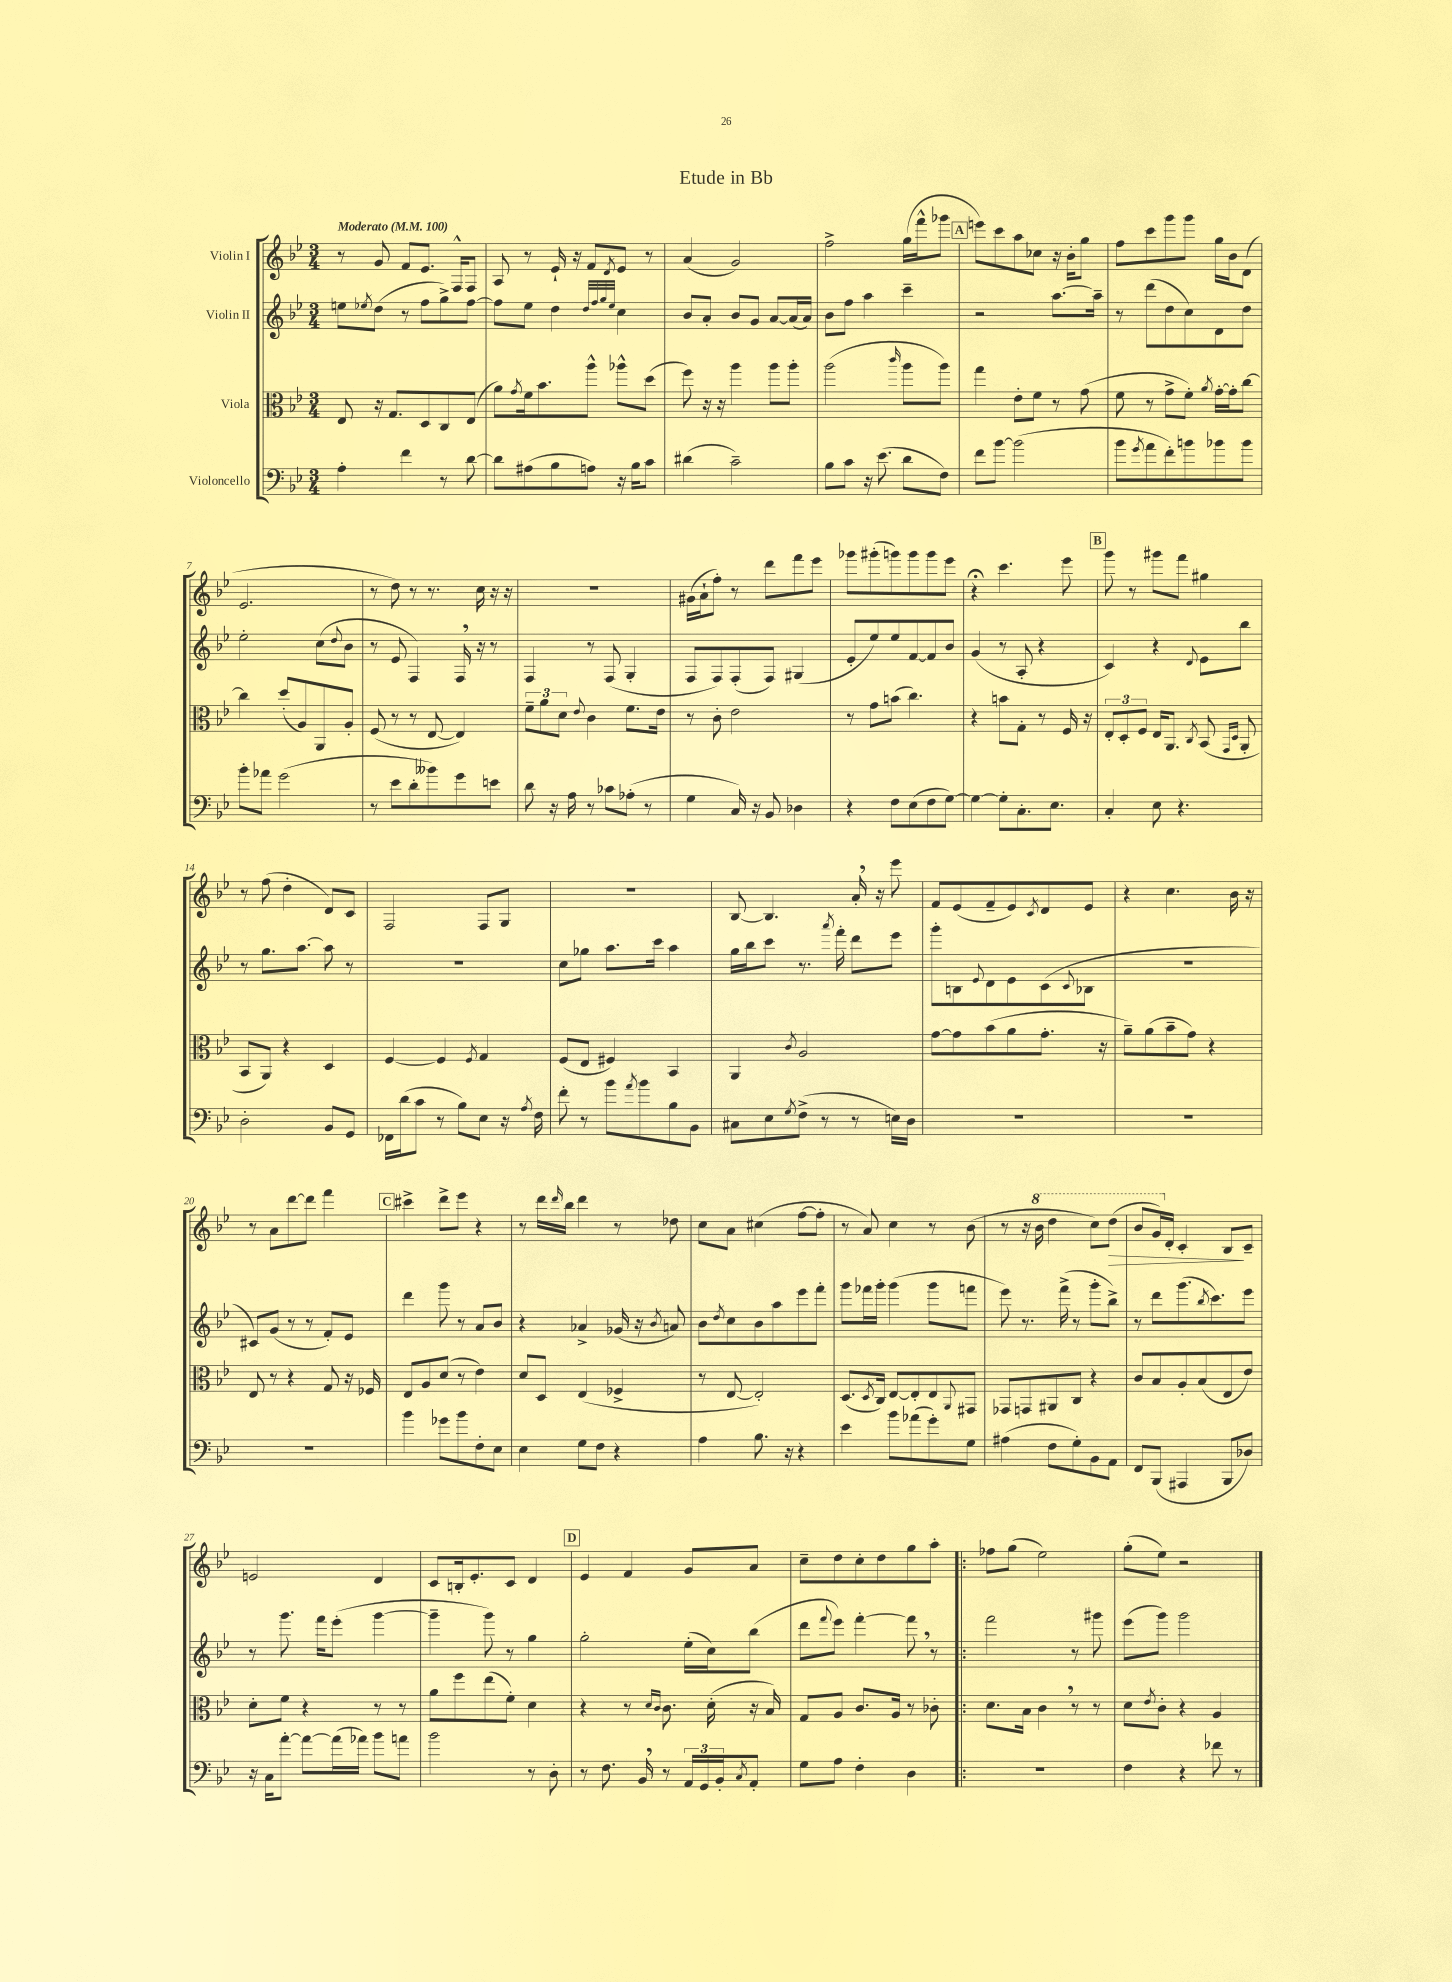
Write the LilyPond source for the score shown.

\header { title = "Etude in Bb" }
<<
\new StaffGroup <<
\new Staff = "s0" \with { instrumentName = "Violin I" } {
    \clef treble \key bes \major \numericTimeSignature \time 3/4 \tempo "Moderato" 4 = 100
    r8 g'8 f'8 ees'8. f16-^ f8 |
    a8 r8 ees'16-! r16 f'8 \acciaccatura { d'8 } ees'8 r8 |
    a'4( g'2) |
    f''2-> g''16( f'''16-^ ges'''8 |
    \mark \markup { \box "A" } e'''8) c'''8 a''8 ces''8 r16 bes'16-. g''8 |
    f''8 c'''8 g'''8 g'''8 g''16 bes'16 d'8( |
    ees'2. |
    r8 d''8) r8 r8. c''16 r16 r16 |
    R2. |
    gis'16( a'16-! f''8-.) r8 d'''8 f'''8 ees'''8 |
    ges'''8 gis'''8-.( g'''8) g'''8 g'''8 ees'''8 |
    r4\fermata c'''4. ees'''8 |
    \mark \markup { \box "B" } g'''8 r8 gis'''8 f'''8 gis''4 |
    r8 f''8( d''4-. d'8) c'8 |
    f2 f8 g8 |
    R2. |
    bes8~ bes4. a'16-. \breathe r16 ees'''8 |
    f'8 ees'8( f'8-- ees'8) \acciaccatura { c'8 } d'8 ees'8 |
    r4 c''4. bes'16 r16 |
    r8 a'8 d'''8~ d'''8 f'''4 |
    \mark \markup { \box "C" } cis'''4-> d'''8-> ees'''8 r4 |
    r8 d'''16 \grace { d'''16 } bes''16 d'''4 r8 des''8 |
    c''8 a'8 cis''4( f''8~ f''8-. |
    r8 a'8) c''4 r8 bes'8( |
    r8 r16 \ottava #1 bes''16 d'''4 c'''8) d'''8\>( |
    bes''8 g''16) \ottava #0 d'16-. c'4-. bes8\! c'8-- |
    e'2 d'4 |
    c'8 b16-. ees'8.-. c'8 d'4 |
    \mark \markup { \box "D" } ees'4 f'4 g'8 a'8 |
    c''8-- d''8 c''8-. d''8 g''8 a''8-. |
    \bar ".|:" fes''8 g''8( ees''2) |
    g''8-.( ees''8) r2 \bar "|." |
}
\new Staff = "s1" \with { instrumentName = "Violin II" } {
    \clef treble \key bes \major \numericTimeSignature \time 3/4
    e''8 \acciaccatura { ees''8 } d''8( r8 f''8 g''8->) f''8~ |
    f''8 ees''8 d''4 \grace { d''32 f''32 g''32 ees''32 } c''4 |
    bes'8 a'8-. bes'8 g'8 a'8~ a'16( a'16) |
    bes'8 f''8 a''4 c'''4-- |
    \mark \markup { \box "A" } r2 a''8.~ a''16-- |
    r8 d'''8( d''8 c''8) d'8 d''8 |
    ees''2-. c''8( \appoggiatura { d''8 } bes'8 |
    r8 ees'8 f4) f16 \breathe r16 r8 |
    f4 r8 f8( g4-. |
    f8 f8) f8-.( f8) gis4( |
    ees'8-. ees''8) ees''8 f'8~ f'8 bes'8 |
    g'4( r8 a8-. r4 |
    \mark \markup { \box "B" } c'4) r4 \appoggiatura { d'8 } ees'8 bes''8 |
    r8 g''8. a''8.~ a''8 r8 |
    R2. |
    c''8 ges''8 a''8. c'''16 a''4 |
    g''16 bes''16 c'''8 r8. \acciaccatura { a'''8 } f'''16-. d'''8 ees'''8 |
    g'''8-. b8 \appoggiatura { ees'8 } d'8 ees'8 c'8( \appoggiatura { c'8 } bes8 |
    R2. |
    cis'8) g'8( r8 r8 f'8-.) ees'8 |
    \mark \markup { \box "C" } d'''4 g'''8 r8 a'8 bes'8 |
    r4 aes'4-> ges'16( r16 \acciaccatura { bes'8 } a'8) |
    bes'8 \acciaccatura { d''8 } c''8 bes'8 a''8 ees'''8 f'''8-. |
    g'''8 fes'''16 g'''16-. g'''4( g'''8 f'''8 |
    ees'''8) r8. f'''16->( r8 g'''8-. bes''8->) |
    r8 d'''8 g'''8.( \acciaccatura { bes''8 } c'''8.) ees'''8 |
    r8 g'''8. f'''16 ees'''8-.( g'''4~ |
    g'''4-- g'''8) r8 g''4 |
    \mark \markup { \box "D" } g''2-. ees''16-.( c''16) bes''8( |
    d'''8 \appoggiatura { f'''8 } ees'''8) f'''4~-. f'''8 \breathe r8 |
    \bar ".|:" f'''2 r8 gis'''8 |
    ees'''8( g'''8) g'''2 \bar "|." |
}
\new Staff = "s2" \with { instrumentName = "Viola" } {
    \clef alto \key bes \major \numericTimeSignature \time 3/4
    ees8 r16 g8. d8 c8 ees8( |
    a'8) \acciaccatura { g'8 } f'16 bes'8. a''8-^ aes''8-^ d''8( |
    f''8) r16 r16 a''4 a''8 a''8-. |
    a''2( \grace { c'''16 } a''8 a''8) |
    \mark \markup { \box "A" } g''4 ees'8-. f'8 r8 g'8( |
    f'8 r8 g'8-> f'8-.) \acciaccatura { a'8 } g'16~-. g'16-. c''8~ |
    c''4 d''8-.( a8) a,8 a8-. |
    f8( r8 r8 ees8~ ees4) |
    \tuplet 3/2 { f'8-- a'8 d'8 } \appoggiatura { ees'8 } c'4 f'8. ees'16 |
    r8 c'8-. ees'2 |
    r8 g'8 b'8( c''4.) |
    r4 b'8 g8-. r8 f16 r16 |
    \mark \markup { \box "B" } \tuplet 3/2 { ees8-. d8-. f8 } ees16 a,8. \acciaccatura { c8 } bes,8( \grace { g,16 d16 } a,8-. |
    bes,8 a,8) r4 d4 |
    f4~ f4 \acciaccatura { f8 } g4 |
    f8( ees8 fis4) bes,4 |
    a,4 \acciaccatura { c'8 } a2 |
    g'8~ g'8 bes'8( a'8 g'8.-. r16 |
    a'8--) a'8( bes'8-- g'8) r4 |
    ees8 r8 r4 g8 r16 fes16 |
    \mark \markup { \box "C" } ees8 a8 d'8( r8 ees'4) |
    d'8 d8 ees4( fes4-> |
    r8 ees8~ ees2-.) |
    d8.( \acciaccatura { d8 } c16) ees8~ ees8-. ees8 \appoggiatura { a,8 } gis,8 |
    ges,8 g,8 ais,8 c8 r4 |
    c'8 bes8 a8-. bes8( ees8 ees'8) |
    d'8-. f'8 r4 r8 r8 |
    a'8 f''8 ees''8( f'8-.) d'4 |
    \mark \markup { \box "D" } r4 r8 \grace { d'16 c'16 } c'8. d'16-.( r16 bes16) |
    g8 a8 c'8. a16 r8 ces'8-. |
    \bar ".|:" d'8. bes16 c'4 \breathe r8 r8 |
    d'8 \acciaccatura { ees'8 } c'8-. r4 a4 \bar "|." |
}
\new Staff = "s3" \with { instrumentName = "Violoncello" } {
    \clef bass \key bes \major \numericTimeSignature \time 3/4
    a4-. f'4 r8 d'8~ |
    d'8 ais8( bes8 a8) r16 bes16 c'8 |
    dis'4( c'2--) |
    bes8 c'8 r16 ees'8.( d'8 f8) |
    \mark \markup { \box "A" } f'8 bes'8~ bes'2( |
    bes'8 \acciaccatura { g'8 } a'8 f'8-.) b'8 bes'8 bes'8 |
    bes'8-. aes'8 g'2( |
    r8 ees'8 d'8-. beses'8) g'8 e'8 |
    d'8 r16 a16 r8 ces'8 aes8-.( r8 |
    g4 c16) r16 bes,8 des4 |
    r4 f8 ees8( f8 g8~) |
    g4~ g8-. c8.-. ees8. |
    \mark \markup { \box "B" } c4-. ees8 r4. |
    d2-. bes,8 g,8 |
    fes,16 d'16( c'8 r8 bes8) ees8 r16 \acciaccatura { a8 } f16 |
    f'8-. r8 bes'8 \acciaccatura { a'8 } bes'8 bes8 bes,8 |
    cis8 ees8 \acciaccatura { g8 } f8->( r8 r8 e16) d16 |
    R2. |
    R2. |
    R2. |
    \mark \markup { \box "C" } bes'4 ges'8 bes'8 f8-. ees8 |
    ees4 g8 f8 r4 |
    a4 bes8. r16 r4 |
    ees'4 bes'8 aes'8( g'8-.) g8 |
    ais4( f8 g8-.) bes,8 a,8 |
    f,8 bes,,8( ais,,4 bes,,8 des8) |
    r16 c16 a'8~-. a'8~ a'16( aes'16) bes'8 a'8 |
    bes'2 r8 d8-. |
    \mark \markup { \box "D" } r8 f8. bes,16 \breathe r8 \tuplet 3/2 { a,16 g,16 bes,16-. } \acciaccatura { c8 } a,8-. |
    g8 a8 f4-. d4 |
    \bar ".|:" R2. |
    f4 r4 fes'8 r8 \bar "|." |
}
>>
>>
